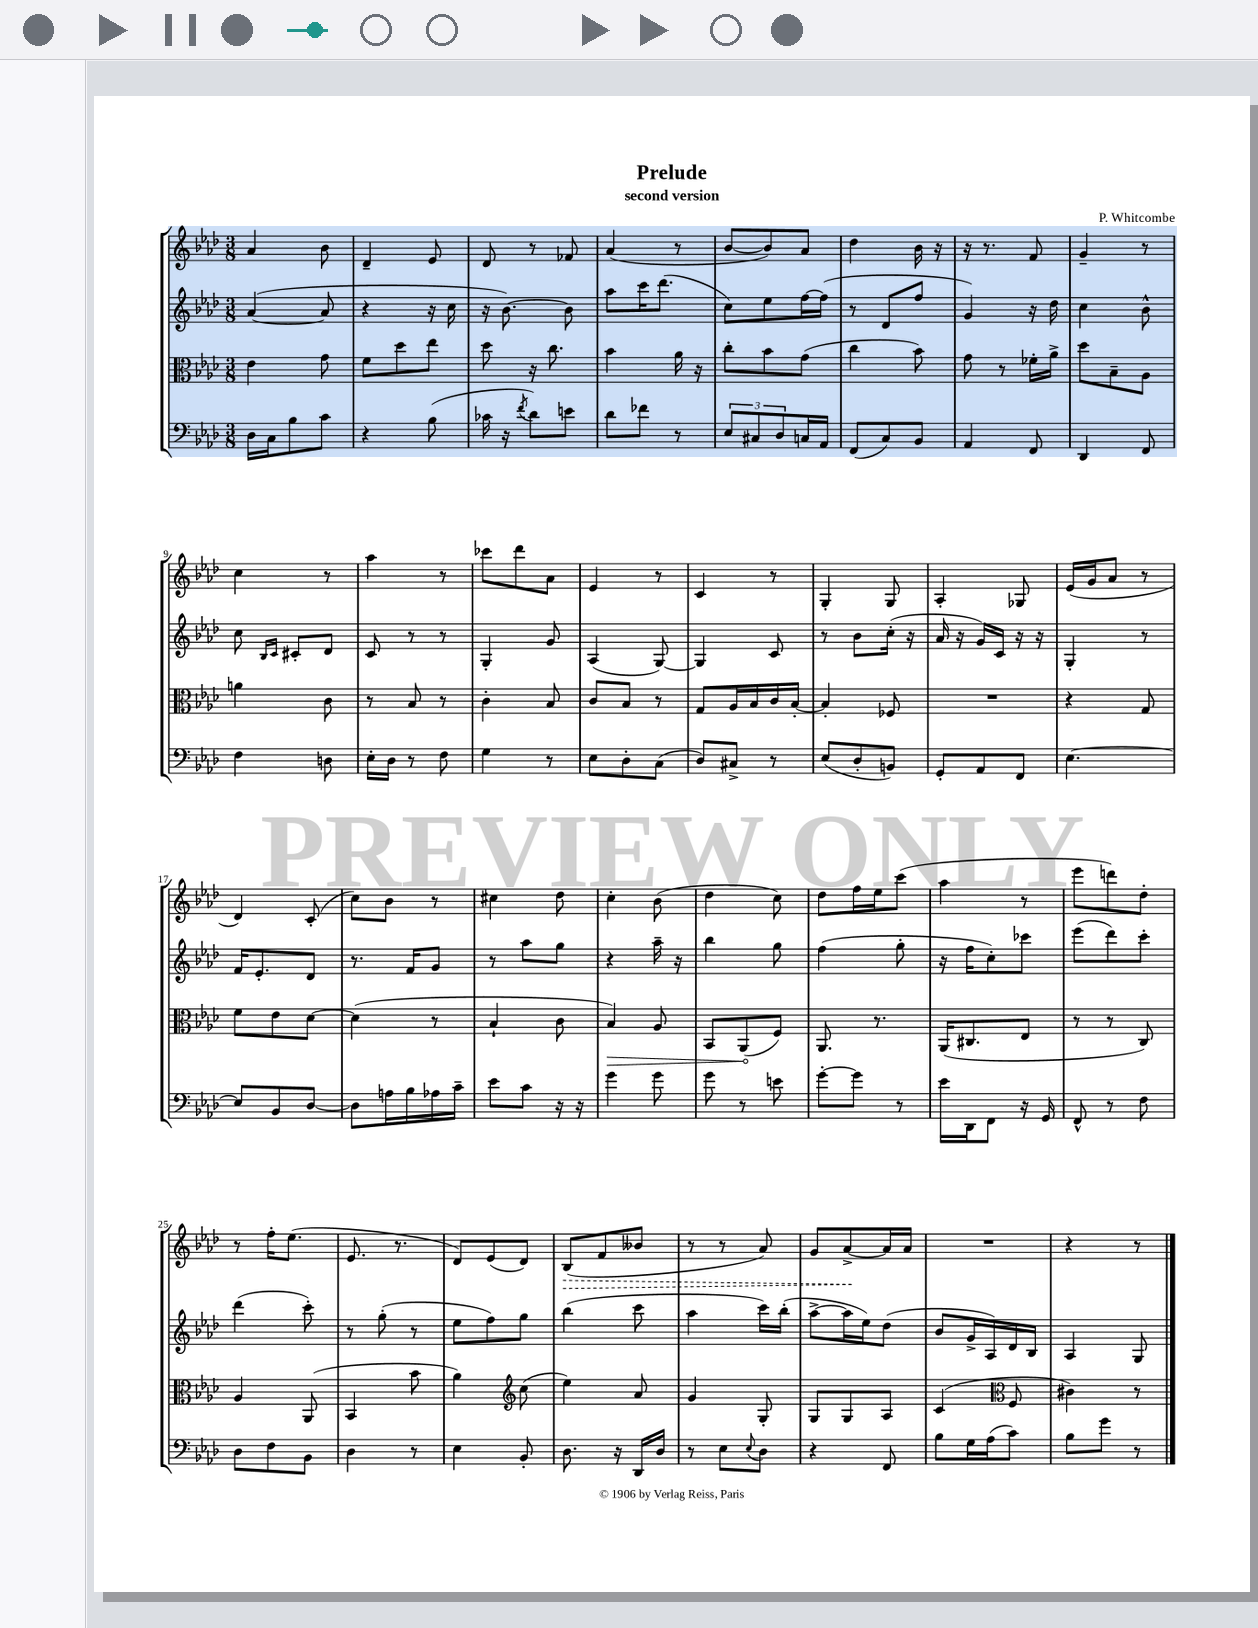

**kern	**kern	**kern	**kern
*staff4	*staff3	*staff2	*staff1
*clefF4	*clefC3	*clefG2	*clefG2
*k[b-e-a-d-]	*k[b-e-a-d-]	*k[b-e-a-d-]	*k[b-e-a-d-]
*M3/8	*M3/8	*M3/8	*M3/8
16D-	4e-	([4a-	4a-
16C	.	.	.
8B-	.	.	.
8c	8g	8a-]	8b-
=	=	=	=
4r	8f	4r	4d-~
.	8dd-	.	.
(8B-	8ee-	16r	8e-
.	.	16cc	.
=	=	=	=
16c-	8dd-	16r	8d-
16r	.	[8.b-)	.
8qf	.	.	.
8d-)	16r	.	8r
.	8.cc	.	.
8e	.	8b-]	8f-
=	=	=	=
8d-	4b-	8aa-	(4a-
8f-	.	16ccc	.
.	.	(8.ddd-	.
8r	16a-	.	8r
.	16r	.	.
=	=	=	=
12E-	8cc'	8cc)	[8b-
12C#	.	.	.
.	8b-	8ee-	8b-])
12D-	.	.	.
16C	(8g	[16ff	8a-
16AA-	.	(16ff]	.
=	=	=	=
(8FF	4cc	8r	4dd-
8C)	.	8d-	.
8BB-	8b-)	8ff	16b-
.	.	.	16r
=	=	=	=
4AA-	8g	4g)	16r
.	.	.	8.r
.	8r	.	.
8FF	16f-'	16r	8f
.	16a-^	16dd-	.
=	=	=	=
4DD-	8dd-	4cc	4g~
.	8B-~	.	.
8FF	8A-	8b-^^	8r
=	=	=	=
4F	4a	8cc	4cc
.	.	16qqB-	.
.	.	16qqc	.
.	.	8c#'	.
8D	8c	8d-	8r
=	=	=	=
16E-'	8r	8c	4aa-
16D-	.	.	.
8r	8B-	8r	.
8F	8r	8r	8r
=	=	=	=
4G	4c'	4G'	8ccc-
.	.	.	8ddd-
8r	8B-	8g	8a-
=	=	=	=
8E-	8c	(4A-	4e-
8D-'	8B-	.	.
(8C	8r	[8G)	8r
=	=	=	=
8D-)	8G	4G]	4c
8C#^	16A-	.	.
.	16B-	.	.
8r	16c	8c	8r
.	[16B-'	.	.
=	=	=	=
(8E-	4B-']	8r	4G'
8D-'	.	8b-	.
8BB)	8F-	(16cc'	8G
.	.	16r	.
=	=	=	=
8GG'	4.r	16a-	4A-'
.	.	16r	.
8AA-	.	16g)	.
.	.	16c	.
8FF	.	16r	8G-
.	.	16r	.
=	=	=	=
[4.E-	4r	4G'	(16e-
.	.	.	16g
.	.	.	8a-
.	8G	8r	8r
=	=	=	=
8E-]	8f	16f	4d-)
.	.	8.e-'	.
8BB-	8e-	.	.
[8D-	[8d-	8d-	(8c'
=	=	=	=
8D-]	(4d-]	8.r	8cc)
16A	.	.	8b-
16B-	.	16f	.
16A-	8r	8g	8r
16c~	.	.	.
=	=	=	=
8e-	4B-`	8r	4cc#
8c	.	8aa-	.
16r	8c	8gg	8dd-
16r	.	.	.
=	=	=	=
4g	4B-)	4r	4cc'
8g	8A-	16aa-~	(8b-
.	.	16r	.
=	=	=	=
8g	8BB-	4bb-	4dd-
8r	(8AA-	.	.
8e	8F)	8gg	8cc)
=	=	=	=
[8g'	8.AA-	(4ff	8dd-
8g]	.	.	16ff
.	8.r	.	16ee-
8r	.	8gg'	(8ccc
=	=	=	=
16e-	(16AA-	16r	4aa-
16DD-	8.C#	16ff	.
8FF	.	8cc')	.
16r	8E-	8ccc-	8r
16GG	.	.	.
=	=	=	=
8FF^^	8r	(8eee-	8eee-
8r	8r	8ddd-)	8ddd)
8F	8C)	8ccc'	8dd-'
=	=	=	=
8D-	4A-	(4ddd-	8r
8F	.	.	16ff'
.	.	.	(8.ee-
8BB-	(8AA-	8ccc')	.
=	=	=	=
4D-	4BB-	8r	8.e-
.	.	(8gg'	.
.	.	.	8.r
8r	8b-	8r	.
=	=	=	=
4E-	4a-)	8ee-	8d-)
.	.	8ff)	(8e-
*	*clefG2	*	*
8BB-'	(8cc	8gg	8d-)
=	=	=	=
8.D-	4ee-)	(4bb-	(8B-
.	.	.	8f
16r	.	.	.
16DD-	8a-	8ccc	8b--
16D-	.	.	.
=	=	=	=
8r	4g	4aa-	8r
8E-	.	.	8r
8qqE-	.	.	.
8D-	8G'	16ccc)	8a-)
.	.	(16bb-'	.
=	=	=	=
4r	8G	[8aa-^	8g
.	8G	16aa-]	[8a-^
.	.	16ee-)	.
8FF	8A-	(8dd-	16a-]
.	.	.	16a-
=	=	=	=
8B-	(4c	8b-	4.r
16G	.	16g^	.
(16A-	.	16A-)	.
*	*clefC3	*	*
8c)	8F	16d-	.
.	.	16B-	.
=	=	=	=
8B-	4c#)	4A-	4r
8g	.	.	.
8r	8r	8G	8r
==	==	==	==
*-	*-	*-	*-
